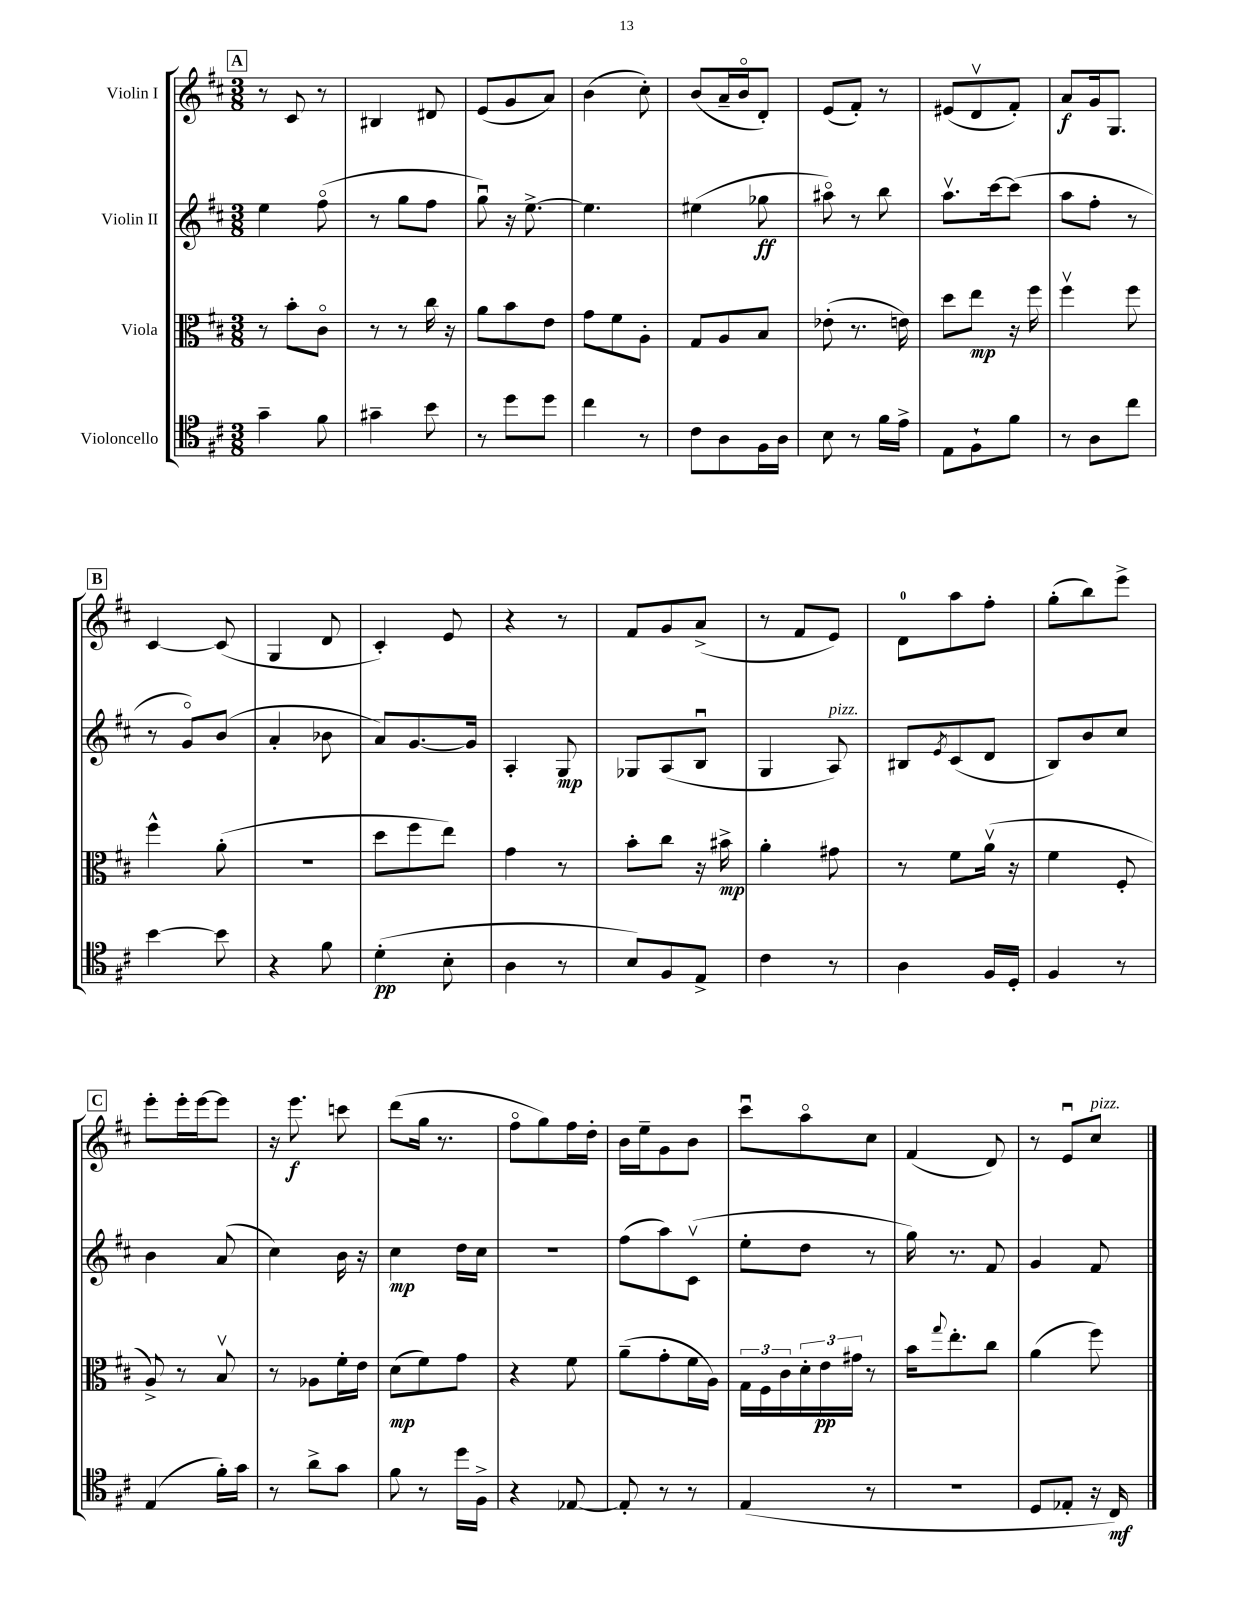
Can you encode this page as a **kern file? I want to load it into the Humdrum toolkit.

**kern	**dynam	**kern	**dynam	**kern	**dynam	**kern	**dynam
*part4	*part4	*part3	*part3	*part2	*part2	*part1	*part1
*staff4	*staff4	*staff3	*staff3	*staff2	*staff2	*staff1	*staff1
*I"Violoncello	*	*I"Viola	*	*I"Violin II	*	*I"Violin I	*
*clefC4	*	*clefC3	*	*clefG2	*	*clefG2	*
*k[f#c#]	*	*k[f#c#]	*	*k[f#c#]	*	*k[f#c#]	*
*M3/8	*	*M3/8	*	*M3/8	*	*M3/8	*
!!LO:REH:place=s1:t=A
=117	=117	=117	=117	=117	=117	=117	=117
4g~\	.	8r	.	4ee\	.	8r	.
.	.	8b'\L	.	.	.	8c#/	.
8f#\	.	8c#\J	.	(8ff#\	.	8r	.
=118	=118	=118	=118	=118	=118	=118	=118
4g#X~\	.	8r	.	8r	.	4B#X/	.
.	.	8r	.	8gg\L	.	.	.
8b\	.	16cc#\	.	8ff#\J	.	8d#X/	.
.	.	16r	.	.	.	.	.
=119	=119	=119	=119	=119	=119	=119	=119
8r	.	8a\L	.	8ggu\)	.	(8e/L	.
8dd\L	.	8b\	.	16r	.	8g/	.
.	.	.	.	[8.ee^\	.	.	.
8dd\J	.	8e\J	.	.	.	8a/J)	.
=120	=120	=120	=120	=120	=120	=120	=120
4cc#\	.	8g\L	.	4.ee\]	.	(4b\	.
.	.	8f#\	.	.	.	.	.
8r	.	8A'\J	.	.	.	8cc#'\)	.
=121	=121	=121	=121	=121	=121	=121	=121
8c#\L	.	8G/L	.	(4ee#X\	.	(8b/L	.
8A\	.	8A/	.	.	.	16a~/L	.
.	.	.	.	.	.	16b/J	.
16F#\L	.	8B/J	.	8gg-X\	ff	8d'/J)	.
16A\JJ	.	.	.	.	.	.	.
=122	=122	=122	=122	=122	=122	=122	=122
8B\	.	(8e-X'\	.	8aa#X\)	.	(8e/L	.
8r	.	8.r	.	8r	.	8f#'/J)	.
16f#\LL	.	.	.	8bb\	.	8r	.
16e^\JJ	.	16en\)	.	.	.	.	.
=123	=123	=123	=123	=123	=123	=123	=123
8E\L	.	8dd\L	.	8.aav\L	.	(8e#X/L	.
8F#`\	.	8ee\J	mp	.	.	8dv/	.
.	.	.	.	[16ccc#\k	.	.	.
8f#\J	.	16r	.	(8ccc#\J]	.	8f#'/J)	.
.	.	16ff#\	.	.	.	.	.
=124	=124	=124	=124	=124	=124	=124	=124
8r	.	4ff#v\	.	8aa\L	.	8a/L	f
8A\L	.	.	.	8ff#'\J	.	16g/k	.
.	.	.	.	.	.	8.G/J	.
8cc#\J	.	8ff#\	.	8r	.	.	.
!!LO:LB:g=z
!!LO:REH:place=s1:t=B
=125	=125	=125	=125	=125	=125	=125	=125
[4b\	.	4ff#^^\	.	8r	.	[4c#/	.
.	.	.	.	8g/L)	.	.	.
8b\]	.	(8a'\	.	(8b/J	.	(8c#/]	.
=126	=126	=126	=126	=126	=126	=126	=126
4r	.	4.r	.	4a'/	.	4G/	.
8f#\	.	.	.	8b-X\	.	8d/	.
=127	=127	=127	=127	=127	=127	=127	=127
(4d'\	pp	8dd\L	.	8a/L)	.	4c#'/)	.
.	.	8ff#\	.	[8.g/	.	.	.
8B'\	.	8ee\J)	.	.	.	8e/	.
.	.	.	.	16g/Jk]	.	.	.
=128	=128	=128	=128	=128	=128	=128	=128
4A\	.	4g\	.	4A'/	.	4r	.
8r	.	8r	.	8G/	mp	8r	.
=129	=129	=129	=129	=129	=129	=129	=129
8B/L)	.	8b'\L	.	8G-X/L	.	8f#/L	.
8F#/	.	8cc#\J	.	(8A/	.	8g/	.
8E^/J	.	16r	.	8Bu/J	.	(8a^/J	.
.	.	16b#X^\	mp	.	.	.	.
=130	=130	=130	=130	=130	=130	=130	=130
4c#\	.	4a'\	.	4G/	.	8r	.
.	.	.	.	.	.	8f#/L	.
!	!	!	!	!LO:TX:a:i:t=pizz.	!	!	!
8r	.	8g#X\	.	8A/)	.	8e/J)	.
=131	=131	=131	=131	=131	=131	=131	=131
4A\	.	8r	.	8B#X/L	.	8d\L	.
.	.	.	.	8qe/	.	.	.
.	.	8f#\L	.	(8c#/	.	8aa\	.
16F#/LL	.	(16av\Jk	.	8d/J	.	8ff#'\J	.
16D'/JJ	.	16r	.	.	.	.	.
=132	=132	=132	=132	=132	=132	=132	=132
4F#/	.	4f#\	.	8B/L)	.	(8gg'\L	.
.	.	.	.	8b/	.	8bb\)	.
8r	.	8F#'/	.	8cc#/J	.	8eee^\J	.
!!LO:LB:g=z
!!LO:REH:place=s1:t=C
=133	=133	=133	=133	=133	=133	=133	=133
(4E/	.	8A^/)	.	4b\	.	8eee'\L	.
.	.	8r	.	.	.	16eee'\L	.
.	.	.	.	.	.	[16eee\J	.
16f#'\LL)	.	8Bv/	.	(8a/	.	8eee\J]	.
16g\JJ	.	.	.	.	.	.	.
=134	=134	=134	=134	=134	=134	=134	=134
8r	.	8r	.	4cc#\)	.	16r	.
.	.	.	.	.	.	8.eee\	f
8a^\L	.	8A-X\L	.	.	.	.	.
8g\J	.	16f#'\L	.	16b\	.	8cccn\	.
.	.	16e\JJ	.	16r	.	.	.
=135	=135	=135	=135	=135	=135	=135	=135
8f#\	.	(8d\L	mp	4cc#\	mp	(8ddd\L	.
8r	.	8f#\)	.	.	.	16gg\Jk	.
.	.	.	.	.	.	8.r	.
16dd\LL	.	8g\J	.	16dd\LL	.	.	.
16F#^\JJ	.	.	.	16cc#\JJ	.	.	.
=136	=136	=136	=136	=136	=136	=136	=136
4r	.	4r	.	4.r	.	8ff#\L	.
.	.	.	.	.	.	8gg\)	.
[8E-X/	.	8f#\	.	.	.	16ff#\L	.
.	.	.	.	.	.	16dd'\JJ	.
=137	=137	=137	=137	=137	=137	=137	=137
8E-'/]	.	(8a~\L	.	(8ff#\L	.	16b\LL	.
.	.	.	.	.	.	16ee~\J	.
8r	.	8g'\	.	8aa\)	.	8g\	.
8r	.	16f#\L	.	(8c#v\J	.	8b\J	.
.	.	16A\JJ)	.	.	.	.	.
=138	=138	=138	=138	=138	=138	=138	=138
(4E/	.	24G\LL	.	8ee'\L	.	8ccc#u\L	.
.	.	24F#\	.	.	.	.	.
.	.	24c#\	.	.	.	.	.
.	.	24d'\	.	8dd\J	.	8aa\	.
.	.	24e\	pp	.	.	.	.
.	.	24g#X\JJ	.	.	.	.	.
8r	.	8r	.	8r	.	8cc#\J	.
=139	=139	=139	=139	=139	=139	=139	=139
4.r	.	16b\KL	.	16gg\)	.	(4f#/	.
.	.	8qqgg/	.	.	.	.	.
.	.	8.ee'\	.	8.r	.	.	.
.	.	8cc#\J	.	8f#/	.	8d/)	.
=140	=140	=140	=140	=140	=140	=140	=140
8D/L	.	(4a\	.	4g/	.	8r	.
8E-X'/J	.	.	.	.	.	8eu/L	.
!	!	!	!	!	!	!LO:TX:a:i:t=pizz.	!
16r	.	8ff#\)	.	8f#/	.	8cc#/J	.
16C#/)	mf	.	.	.	.	.	.
==	==	==	==	==	==	==	==
*-	*-	*-	*-	*-	*-	*-	*-
